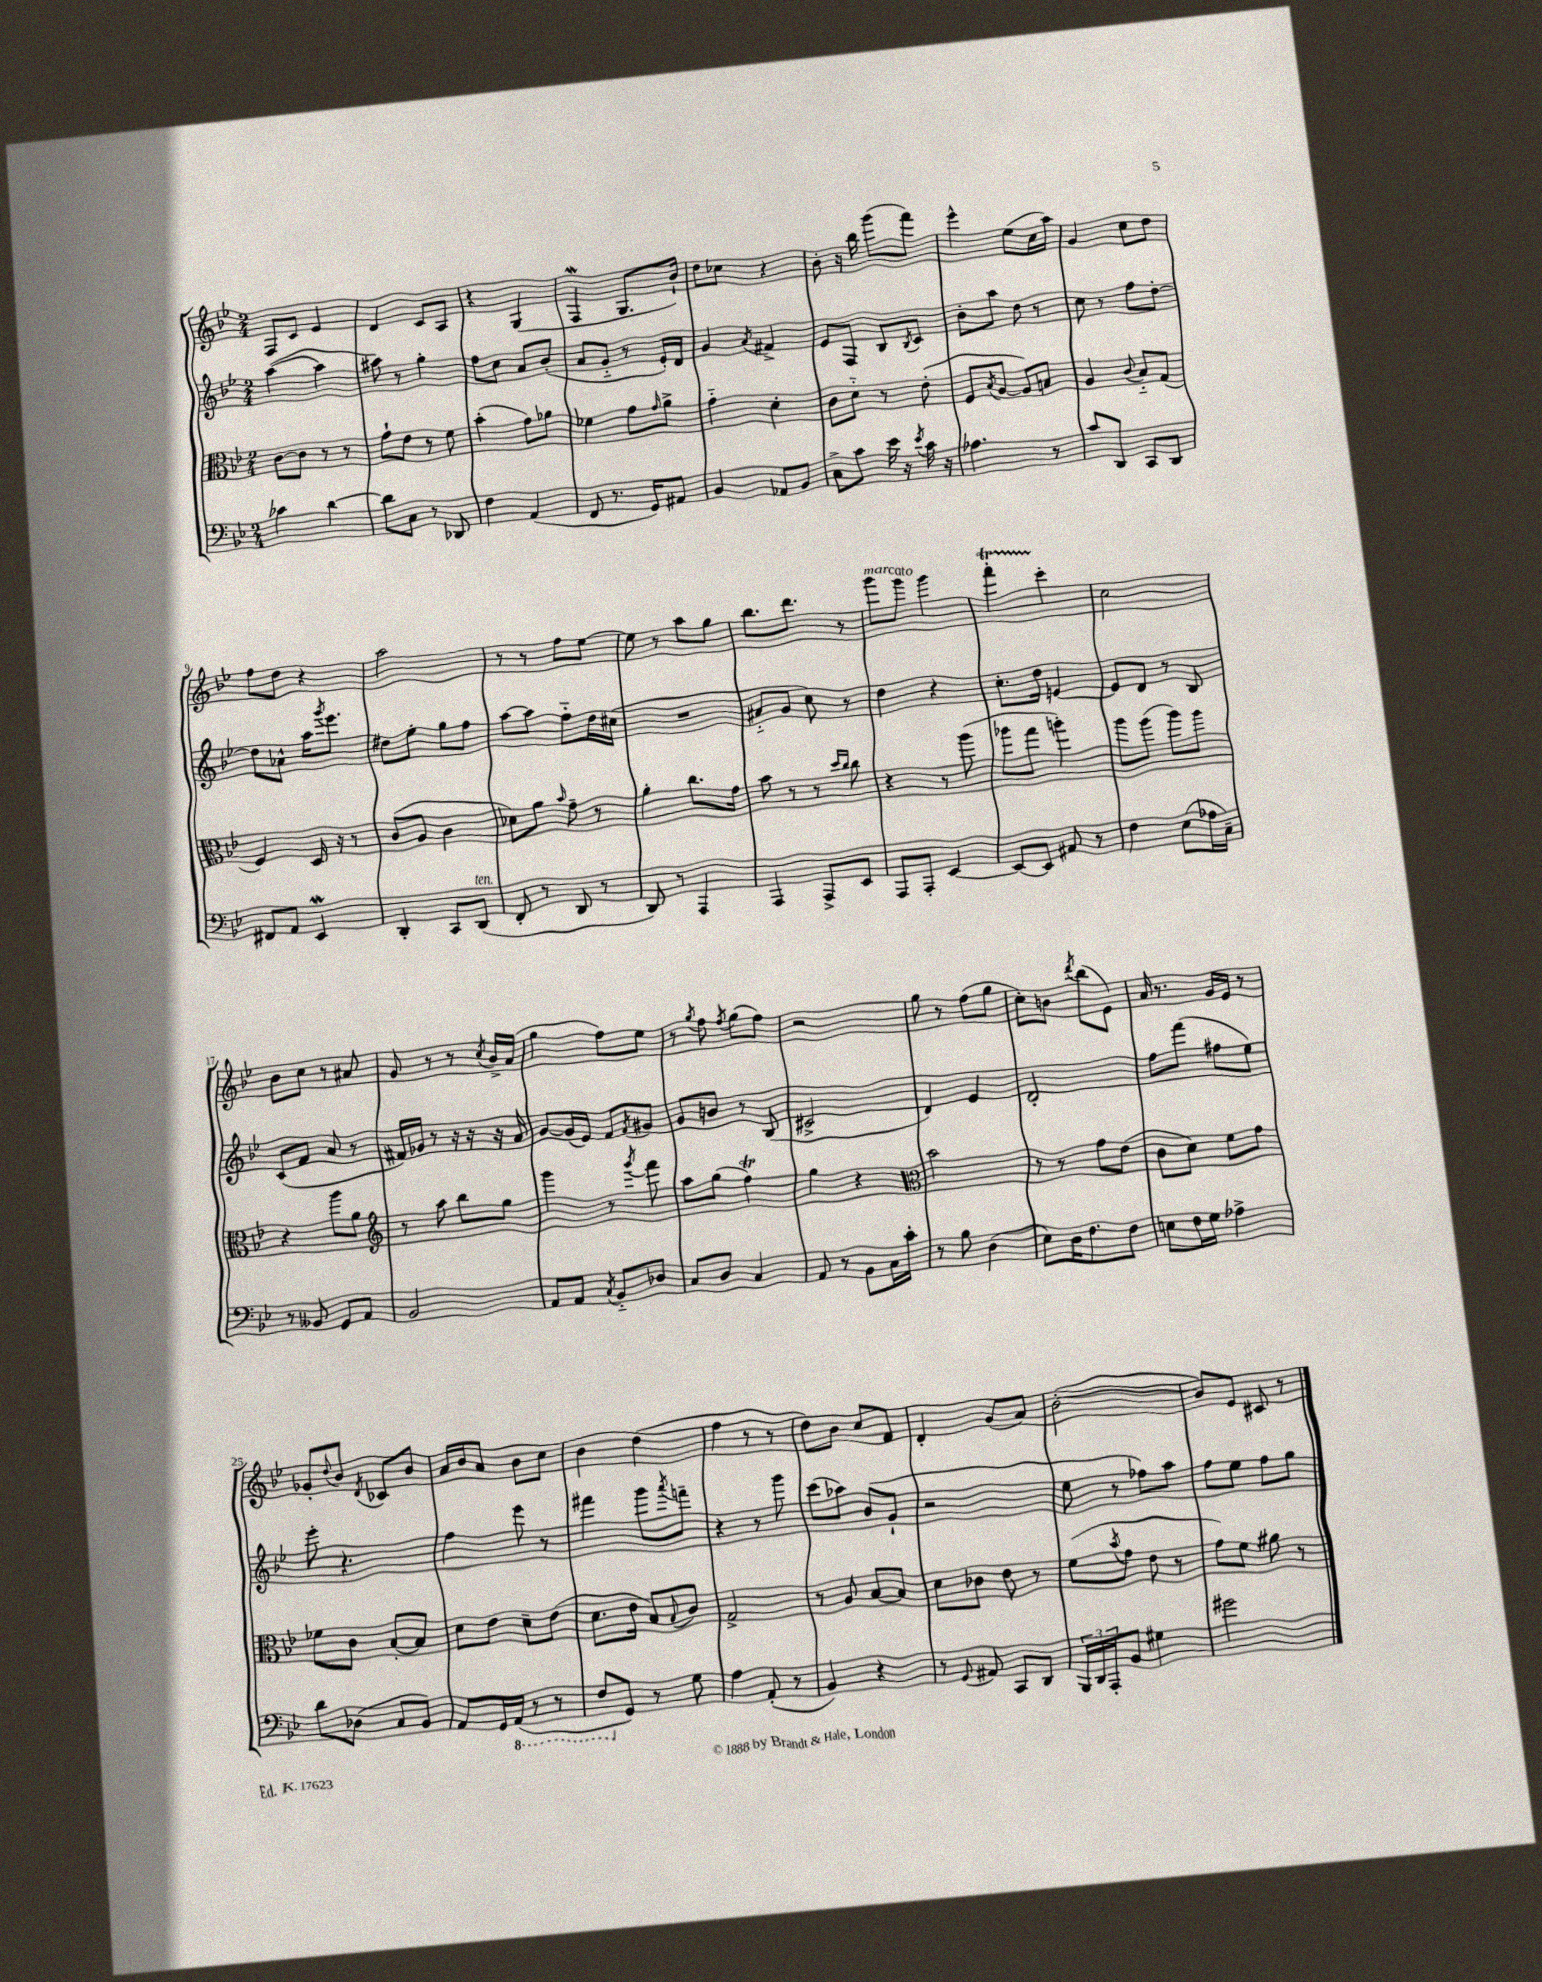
<<
\new StaffGroup <<
\new Staff = "s0" {
    \clef treble \key bes \major \numericTimeSignature \time 2/4
    f8 c'8 ees'4 |
    d'4 c'8 a8 |
    r4 g4( |
    f4\mordent g8. bes'16-!) |
    d''8 ces''8 r4 |
    bes'8-. r16 bes''16 g'''8( f'''8) |
    ees'''4-^ ees''8( c''16 a''16) |
    g'4 c''8 d''8 |
    f''8 d''8 r4 |
    a''2 |
    r8 r8 f''8 ees''8~ |
    ees''8 r8 a''8 g''8 |
    bes''8. d'''8. r8 |
    g'''8^\markup { \italic "marcato" } g'''8 g'''4 |
    f'''4-.\startTrillSpan c'''4-.\stopTrillSpan |
    c''2 |
    bes'8 c''8 r8 ais'8 |
    g'8 r8 r8 \acciaccatura { c''8 } bes'16-> a'16( |
    g''4 f''8) ees''8 |
    r8 \acciaccatura { g''8 } f''8 \acciaccatura { f''8 } g''8( f''8) |
    r2 |
    g''8 r8 f''8( g''8 |
    c''8-.) b'8 \acciaccatura { d'''8 } bes''8( ees'8) |
    a'16 r8. g'16 ees'16 r8 |
    ges'8-. \appoggiatura { d''8 } bes'8 \acciaccatura { d'8 } ces'8 bes'8 |
    a'16 bes'16 a'8 bes'8 c''8 |
    bes'4 d''4( |
    f''4 r8 r8 |
    d''8) bes'8 c''8 f'8 |
    d'4-. g'8( a'8) |
    bes'2~-.( |
    bes'8) ees'8 cis'8 r8 \bar "|." |
}
\new Staff = "s1" {
    \clef treble \key bes \major \numericTimeSignature \time 2/4
    a''4~( a''4 |
    ais''8) r8 g''4-. |
    f''8 c''8 a'8 bes'8-.( |
    a'8 g'8-_ r8 ees'16-.) d'16 |
    g'4 \acciaccatura { a'8 } fis'4-> |
    ees'8 f8 bes8 \acciaccatura { bes8 } c'8 |
    bes'8-. a''8 d''8 r8 |
    c''8 r8 f''8 d''8~-. |
    d''8 aes'8-^ a''16 \acciaccatura { g'''8 } ees'''8. |
    dis''8 ees''8-. g''8 f''8 |
    a''8~ a''8 f''8-_ d''16 cis''16( |
    R2 |
    ais'8-_ g'8 c''8) r8 |
    d''4 r4 |
    c''8.-. d''16 e'4~ |
    e'8 d'8 r8 bes8 |
    c'8( f'8 a'8 r8 |
    fis'16) ges'16 r8 r16 r16 r16 a'16 |
    g'8~ g'16( ees'16) f'8 \acciaccatura { f'8 } gis'8 |
    g'8 b'8 r8 bes8( |
    cis'2-> |
    d'4) ees'4 |
    d'2-. |
    f''8 f'''8( fis''8 ees''8) |
    ees'''8-. r4. |
    f''4 ees'''8 r8 |
    fis'''4 g'''8 \acciaccatura { a'''8 } f'''8-- |
    r4 r8 g'''8 |
    c'''8( aes''8) bes'8( g'8-! |
    r2 |
    ees''8 r8 fes''8) a''8 |
    f''8 ees''8 f''8 g''8 \bar "|." |
}
\new Staff = "s2" {
    \clef alto \key bes \major \numericTimeSignature \time 2/4
    c'8~ c'8 r8 r8 |
    g'8-! ees'8 r8 f'8 |
    bes'4-.( g'8) aes'8 |
    fes'4 g'8 \grace { g'16 } a'8-> |
    g'4-_ d'4-. |
    c'8 d'8-_ r8 ees'8-.( |
    f8 \acciaccatura { bes8 } a8~ a8) b8 |
    a4 \appoggiatura { c'8 } bes8-_ g8( |
    f4) d16 r16 r8 |
    c'8( a8 c'4 |
    des'8) a'8 \grace { bes'16 } g'8-- r8 |
    a'4-. c''8. g'16 |
    bes'8 r8 r8 \grace { d''16 c''16 } c''8 |
    r4 r8 a''8( |
    aes''8 g''8 a''4-.) |
    a''8 a''8( a''8) a''8 |
    r4 a''8 a'8 |
    \clef treble r8 a''8 bes''8 g''8 |
    g'''4 r8 \acciaccatura { g'''8 } f'''8 |
    a''8 g''8( f''4\trill) |
    g''4 r4 |
    \clef alto bes'2 |
    r8 r8 g'8 ees'8( |
    c'8 d'8) f'8 g'8 |
    fes'8 c'8 bes8~-. bes8 |
    d'8 ees'8 d'8-- ees'8( |
    d'8. ees'16 bes8) \appoggiatura { bes8 } c'8 |
    g2-> |
    r8 a8 bes8~ bes8 |
    d'8 ces'8 ees'8 r8 |
    f'8( \acciaccatura { bes'8 } g'8 ees'8 r8 |
    g'8) f'8 ais'8 r8 \bar "|." |
}
\new Staff = "s3" {
    \clef bass \key bes \major \numericTimeSignature \time 2/4
    ces'4 d'4~ |
    d'8 c8 r8 des,8 |
    f4 a,4( |
    f,8 r8. g,16) ais,8 |
    bes,4 aes,8 bes,8 |
    c8-> c'8 ees'16 r16 \acciaccatura { ees'8 } c'16 r16 |
    aes4. r8 |
    c'8 d,8 c,8 d,8 |
    fis,8 a,8 ees,4\mordent |
    d,4-. c,8 d,8^\markup { \italic "ten." }( |
    f,8-. r8 d,8 r8 |
    d,8) r8 a,,4 |
    a,,4 a,,8-> ees,8 |
    a,,8 a,,8-. ees,4~ |
    ees,8~ ees,8 ais,8 r8 |
    f4 ees8( aes16 c16--) |
    r8 beses,8 g,8 a,8 |
    bes,2 |
    a,8 a,8 \acciaccatura { c8 } bes,8-_ des8 |
    c8 d8 c4 |
    a,8 r8 bes,8 c16 c'16-. |
    r8 bes8 d4( |
    ees8) d16 f8. f8 |
    e8 f16 g16 aes4-> |
    d'8 des8( c8 bes,8) |
    a,8 g,16 \ottava #-1 a,,16( r8 r8 |
    f,8 \ottava #0 g,8) r8 g8 |
    a4 a,8-.( r8 |
    bes,4) r4 |
    r8 \appoggiatura { g,8 } ais,8 c,8 d,8 |
    \tuplet 3/2 { bes,,16 d,16 a,,16-. } bes,8 gis4 |
    gis'2 \bar "|." |
}
>>
>>
